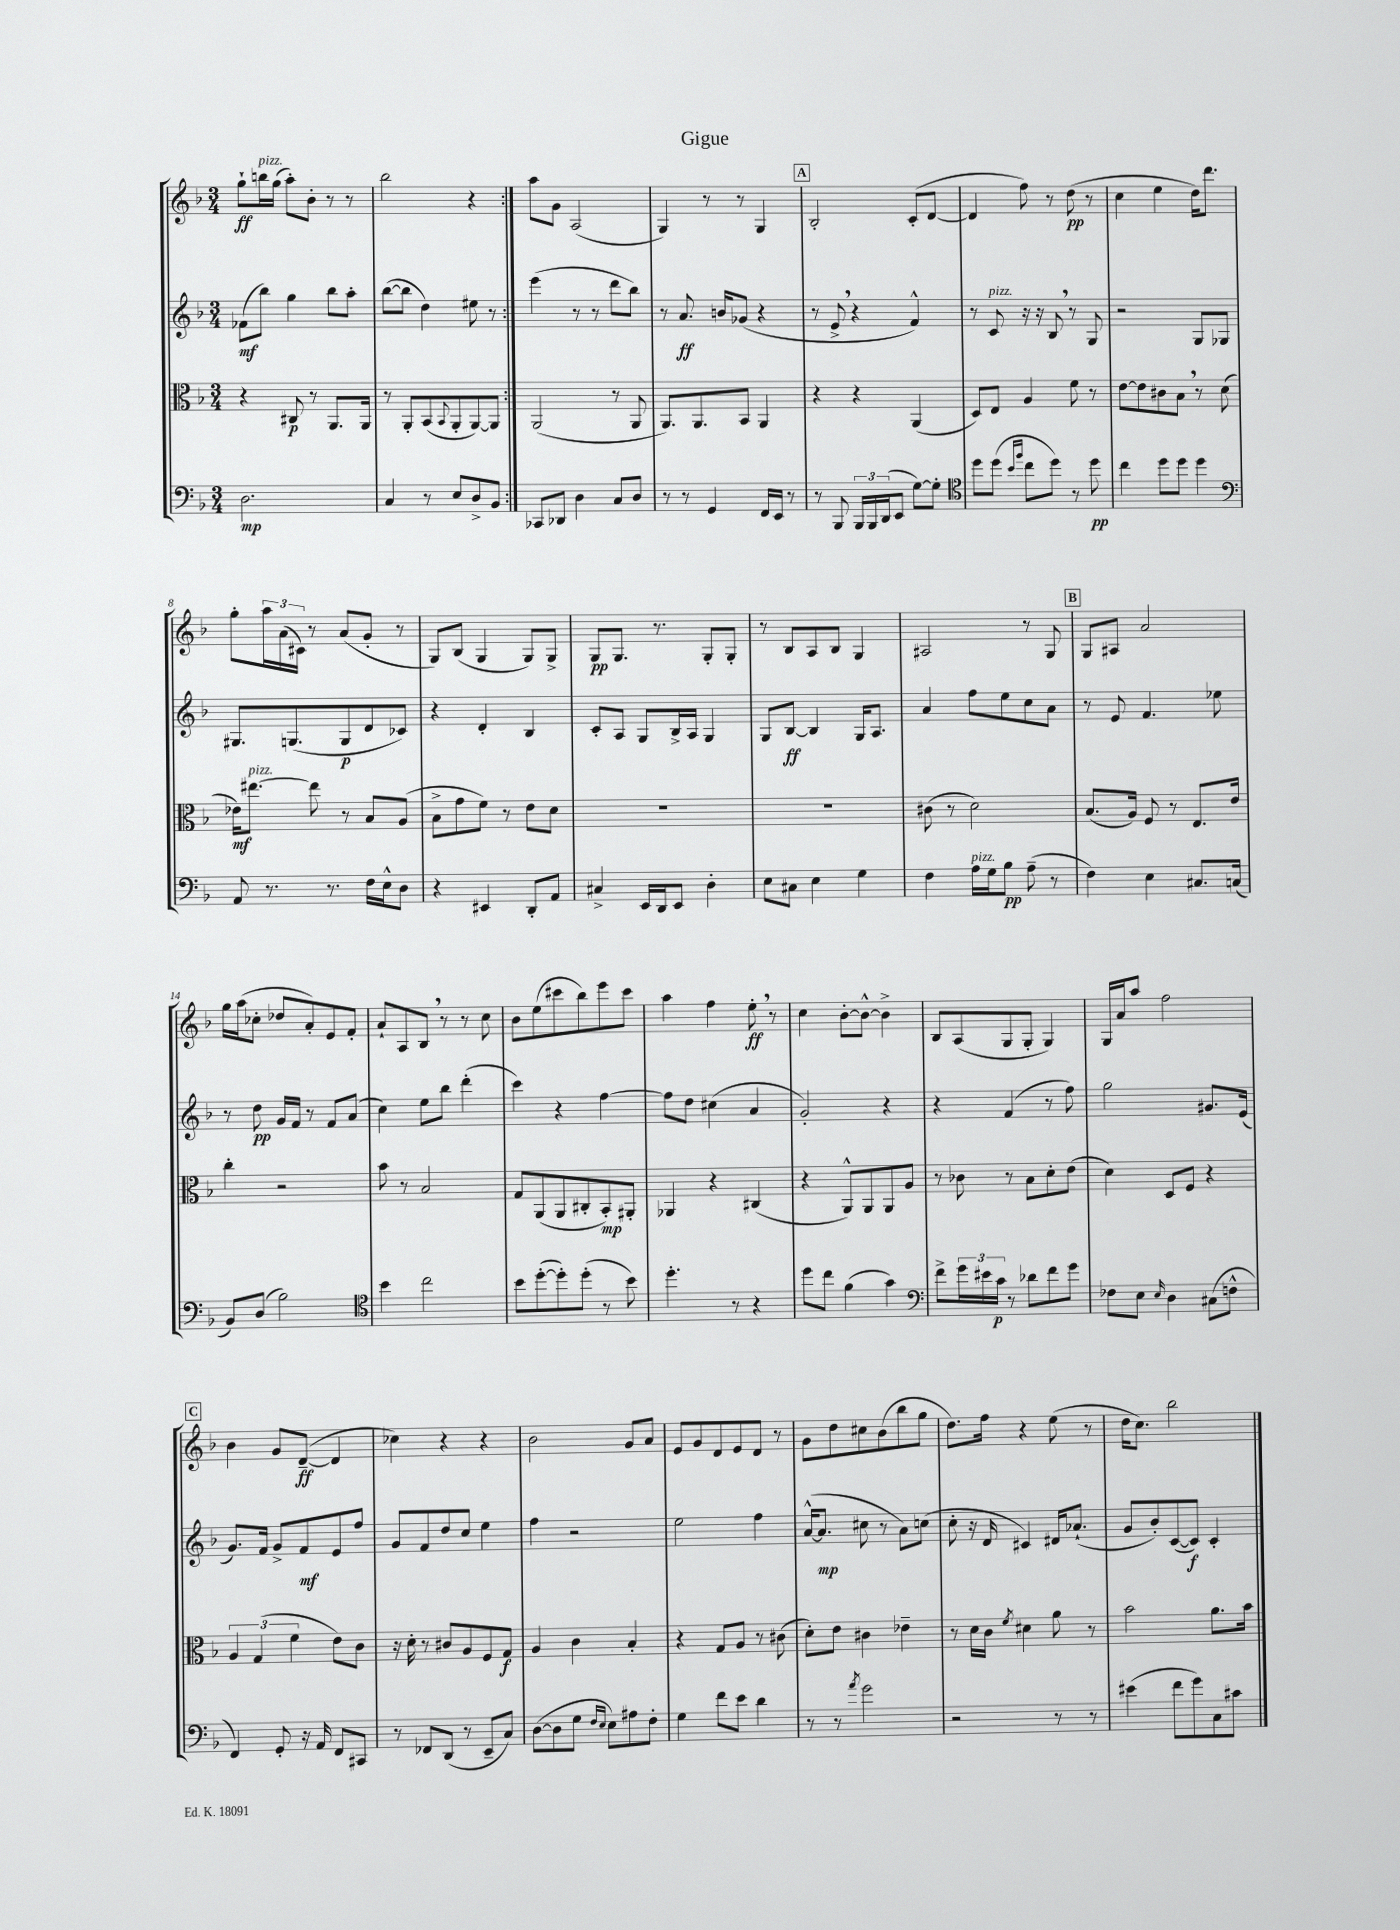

**kern	**dynam	**kern	**dynam	**kern	**dynam	**kern	**dynam
*part4	*part4	*part3	*part3	*part2	*part2	*part1	*part1
*staff4	*staff4	*staff3	*staff3	*staff2	*staff2	*staff1	*staff1
*clefF4	*	*clefC3	*	*clefG2	*	*clefG2	*
*k[b-]	*	*k[b-]	*	*k[b-]	*	*k[b-]	*
*M3/4	*	*M3/4	*	*M3/4	*	*M3/4	*
=1	=1	=1	=1	=1	=1	=1	=1
2.D\	mp	4r	.	(8f-X\L	mf	8gg`\L	ff
!	!	!	!	!	!	!LO:TX:a:i:t=pizz.	!
.	.	.	.	8bb-\J)	.	16bbn\L	.
.	.	.	.	.	.	(16gg\JJ	.
.	.	8C#X/	p	4gg\	.	8aa'\L)	.
.	.	8r	.	.	.	8b-'\J	.
.	.	8.AA/L	.	8bb-\L	.	8r	.
.	.	.	.	8aa'\J	.	8r	.
.	.	16AA/Jk	.	.	.	.	.
=2	=2	=2	=2	=2	=2	=2	=2
4C/	.	8r	.	([8bb-\L	.	2bb-\	.
.	.	8AA'/L	.	8bb-\J]	.	.	.
8r	.	(8BB-/	.	4dd\)	.	.	.
.	.	8qqBB-/	.	.	.	.	.
8E/L	.	8AA'/	.	.	.	.	.
8D^/	.	[8AA/)	.	8ee#X\	.	4r	.
8BB-/J	.	8AA/J]	.	8r	.	.	.
=3:|!	=3:|!	=3:|!	=3:|!	=3:|!	=3:|!	=3:|!	=3:|!
8CC-X/L	.	(2AA/	.	(4eee\	.	8aa\L	.
8DD-X/J	.	.	.	.	.	8g\J	.
4D\	.	.	.	8r	.	(2A/	.
.	.	.	.	8r	.	.	.
8C/L	.	8r	.	8ddd\L	.	.	.
8D/J	.	8AA/	.	8bb-\J)	.	.	.
=4	=4	=4	=4	=4	=4	=4	=4
8r	.	8.AA/L)	.	8r	.	4G/)	.
8r	.	.	.	8.a/	ff	.	.
.	.	8.AA/	.	.	.	.	.
4GG/	.	.	.	.	.	8r	.
.	.	.	.	16bn/KL	.	.	.
.	.	8BB-/J	.	(8g-X/J	.	8r	.
16FF/LL	.	4AA/	.	4r	.	4G/	.
16EE/JJ	.	.	.	.	.	.	.
8r	.	.	.	.	.	.	.
!!LO:REH:place=s1:t=A
=5	=5	=5	=5	=5	=5	=5	=5
8r	.	4r	.	8r	.	2B-'/	.
8BBB-/	.	.	.	8e^,/	.	.	.
24BBB-/LL	.	4r	.	4r	.	.	.
24BBB-/	.	.	.	.	.	.	.
(24DD/J	.	.	.	.	.	.	.
8EE/J	.	.	.	.	.	.	.
[8G\L)	.	(4AA/	.	4f^^/)	.	(8c'/L	.
8G'\J]	.	.	.	.	.	[8d/J	.
=6	=6	=6	=6	=6	=6	=6	=6
*clefC4	*	*	*	*	*	*	*
8dd\L	.	8D/L)	.	8r	.	4d/]	.
!	!	!	!	!LO:TX:a:i:t=pizz.	!	!	!
(8dd\J	.	8E/J	.	8c/	.	.	.
16qqb-/LL	.	.	.	.	.	.	.
16qqff/JJ	.	.	.	.	.	.	.
8cc\L	.	4A/	.	16r	.	8ff\)	.
.	.	.	.	16r	.	.	.
8dd\J)	.	.	.	8B-,/	.	8r	.
8r	.	8f\	.	8r	.	(8dd\	pp
8dd\	pp	8r	.	8G/	.	8r	.
=7	=7	=7	=7	=7	=7	=7	=7
4cc\	.	[8e\L	.	2r	.	4cc\	.
.	.	8e\]	.	.	.	.	.
8dd\L	.	8c#X\	.	.	.	4ee\	.
8dd\J	.	8B-,\J	.	.	.	.	.
4dd\	.	8r	.	8G/L	.	16dd\KL)	.
.	.	.	.	.	.	8.ddd\J	.
.	.	(8d\	.	8G-X/J	.	.	.
!!LO:LB:g=z
=8	=8	=8	=8	=8	=8	=8	=8
*clefF4	*	*	*	*	*	*	*
8AA/	.	16e-X\KL)	mf	8.G#X/L	.	8gg'\L	.
!	!	!LO:TX:a:i:t=pizz.	!	!	!	!	!
.	.	[8.ee#X\J	.	.	.	.	.
8.r	.	.	.	.	.	24aa\L	.
.	.	.	.	.	.	(24a\	.
.	.	.	.	(8.Gn/	.	.	.
.	.	.	.	.	.	24c#X\JJ)	.
.	.	8ee#\]	.	.	.	8r	.
8.r	.	.	.	.	.	.	.
.	.	8r	.	8G/	p	(8a/L	.
16F\LL	.	8B-/L	.	8d/	.	8g'/J	.
16E^^\J	.	.	.	.	.	.	.
8D\J	.	(8A/J	.	8c-X/J)	.	8r	.
=9	=9	=9	=9	=9	=9	=9	=9
4r	.	8B-^\L	.	4r	.	8G/L)	.
.	.	8g\	.	.	.	(8B-/J	.
4EE#X/	.	8f\J)	.	4d'/	.	4G/	.
.	.	8r	.	.	.	.	.
8DD'/L	.	8e\L	.	4B-/	.	8G/L)	.
8AA/J	.	8d\J	.	.	.	8G^/J	.
=10	=10	=10	=10	=10	=10	=10	=10
4C#X^/	.	2.r	.	8c'/L	.	8G/L	pp
.	.	.	.	8A/J	.	8.G/J	.
16EE/LL	.	.	.	8G/L	.	.	.
16DD/J	.	.	.	.	.	8.r	.
8EE/J	.	.	.	16B-^/L	.	.	.
.	.	.	.	16A/JJ	.	.	.
4D'\	.	.	.	4G/	.	8G'/L	.
.	.	.	.	.	.	8G'/J	.
=11	=11	=11	=11	=11	=11	=11	=11
8E\L	.	2.r	.	8G/L	.	8r	.
8C#X\J	.	.	.	[8B-/J	ff	8B-/L	.
4E\	.	.	.	4B-/]	.	8A/	.
.	.	.	.	.	.	8B-/J	.
4G\	.	.	.	16G/KL	.	4G/	.
.	.	.	.	8.A/J	.	.	.
=12	=12	=12	=12	=12	=12	=12	=12
4F\	.	(8c#X\	.	4a/	.	2A#X/	.
.	.	8r	.	.	.	.	.
!LO:TX:a:i:t=pizz.	!	!	!	!	!	!	!
16A\LL	.	2d\)	.	8ff\L	.	.	.
16G\J	.	.	.	.	.	.	.
8B-\J	pp	.	.	8ee\	.	.	.
(8A~\	.	.	.	8cc\	.	8r	.
8r	.	.	.	8a\J	.	8G/	.
!!LO:REH:place=s1:t=B
=13	=13	=13	=13	=13	=13	=13	=13
4F\)	.	(8.B-/L	.	8r	.	8G/L	.
.	.	.	.	8e/	.	8A#X/J	.
.	.	16A/Jk)	.	.	.	.	.
4E\	.	8F/	.	4.f/	.	2a/	.
.	.	8r	.	.	.	.	.
8.C#X/L	.	8.E/L	.	.	.	.	.
.	.	.	.	8ee-X\	.	.	.
(16Cn/Jk	.	16e/Jk	.	.	.	.	.
!!LO:LB:g=z
=14	=14	=14	=14	=14	=14	=14	=14
8BB-/L)	.	4cc'\	.	8r	.	16gg\LL	.
.	.	.	.	.	.	(16aa\J	.
(8D/J	.	.	.	8dd\	pp	8cc-X'\J	.
2B-\)	.	2r	.	16g/LL	.	8dd-X/L	.
.	.	.	.	16f/JJ	.	.	.
.	.	.	.	8r	.	8a'/)	.
.	.	.	.	8f/L	.	8e/	.
.	.	.	.	(8a/J	.	8f'/J	.
=15	=15	=15	=15	=15	=15	=15	=15
*clefC4	*	*	*	*	*	*	*
4b-\	.	8b-\	.	4cc\)	.	8a`/L	.
.	.	8r	.	.	.	8A/	.
2cc\	.	2B-/	.	8ee\L	.	8B-,/J	.
.	.	.	.	8bb-\J	.	8r	.
.	.	.	.	(4ddd'\	.	8r	.
.	.	.	.	.	.	8cc\	.
=16	=16	=16	=16	=16	=16	=16	=16
8b-\L	.	8G/L	.	4ccc\)	.	8b-\L	.
([8dd'\	.	(8AA/	.	.	.	(8ee\	.
8dd'\])	.	8AA/	.	4r	.	8ccc#X\	.
(8dd'\J	.	8C#X'/	.	.	.	8bb-\)	.
8r	.	8BB-'/)	mp	[4ff\	.	8eee\	.
8b-\)	.	8AA#X'/J	.	.	.	8ccc#\J	.
=17	=17	=17	=17	=17	=17	=17	=17
4.dd'\	.	4AA-X/	.	8ff\L]	.	4aa\	.
.	.	.	.	8dd\J	.	.	.
.	.	4r	.	(4cc#X\	.	4ff\	.
8r	.	.	.	.	.	.	.
4r	.	(4C#X/	.	4a/	.	8ee',\	ff
.	.	.	.	.	.	8r	.
=18	=18	=18	=18	=18	=18	=18	=18
8dd\L	.	4r	.	2g'/)	.	4cc\	.
8cc\J	.	.	.	.	.	.	.
(4f\	.	8AA^^/L)	.	.	.	[8b-'\L	.
.	.	8AA/	.	.	.	8b-^^\J_	.
4g\)	.	8AA/	.	4r	.	4b-^\]	.
.	.	8A/J	.	.	.	.	.
=19	=19	=19	=19	=19	=19	=19	=19
*clefF4	*	*	*	*	*	*	*
8f^\L	.	8r	.	4r	.	8B-/L	.
24g\L	.	8c-X\	.	.	.	(8A/	.
24e#X\	.	.	.	.	.	.	.
24c\JJ	p	.	.	.	.	.	.
8r	.	8r	.	(4f/	.	8G/	.
8d-X\L	.	8B-\L	.	.	.	8G'/J	.
8f\	.	8d'\	.	8r	.	4G/)	.
8g\J	.	(8e\J	.	8ff\)	.	.	.
=20	=20	=20	=20	=20	=20	=20	=20
8F-X\L	.	4d\)	.	2gg\	.	16G/LL	.
.	.	.	.	.	.	16a/J	.
8E\J	.	.	.	.	.	8aa/J	.
16qqE/	.	.	.	.	.	.	.
4D\	.	8D/L	.	.	.	2ff\	.
.	.	8F/J	.	.	.	.	.
(8C#X\L	.	4r	.	8.g#X/L	.	.	.
8Fn^^\J	.	.	.	.	.	.	.
.	.	.	.	(16e/Jk	.	.	.
!!LO:LB:g=z
!!LO:REH:place=s1:t=C
=21	=21	=21	=21	=21	=21	=21	=21
4FF/)	.	6A/	.	8.g/L)	.	4b-\	.
.	.	(6G/	.	.	.	.	.
.	.	.	.	16f/Jk	.	.	.
8GG'/	.	.	.	8g^/L	.	8g/L	.
.	.	6f\	.	.	.	.	.
16r	.	.	.	8f/	mf	([8d~/J	ff
16AA/	.	.	.	.	.	.	.
8FF/L	.	8e\L)	.	8e/	.	4d/]	.
8CC#X/J	.	8c\J	.	8ff/J	.	.	.
=22	=22	=22	=22	=22	=22	=22	=22
8r	.	16r	.	8g/L	.	4cc-X\)	.
.	.	16d'\	.	.	.	.	.
8FF-X/L	.	8r	.	8f/	.	.	.
(8DD/J	.	8c#X/L	.	8dd/	.	4r	.
8r	.	8A/	.	8cc/J	.	.	.
8EE~/L	.	8F/	.	4ee\	.	4r	.
8C/J)	.	8G/J	f	.	.	.	.
=23	=23	=23	=23	=23	=23	=23	=23
([8D\L	.	4A/	.	4ff\	.	2b-\	.
8D\]	.	.	.	.	.	.	.
8G\J	.	4c\	.	2r	.	.	.
16qqF/LL	.	.	.	.	.	.	.
16qqE/JJ	.	.	.	.	.	.	.
8E\L)	.	.	.	.	.	.	.
8A#X\	.	4B-'/	.	.	.	8g/L	.
8F'\J	.	.	.	.	.	8a/J	.
=24	=24	=24	=24	=24	=24	=24	=24
4G\	.	4r	.	2ee\	.	8e/L	.
.	.	.	.	.	.	8g/	.
8f\L	.	8G/L	.	.	.	8d/	.
8e\J	.	8A/J	.	.	.	8e/	.
4d\	.	8r	.	4ff\	.	8d/J	.
.	.	(8c#X\	.	.	.	8r	.
=25	=25	=25	=25	=25	=25	=25	=25
8r	.	8d'\L)	.	([16a^^/KL	.	8g\L	.
.	.	.	.	8.a/J]	mp	.	.
8r	.	8e\J	.	.	.	8dd\	.
8qa/	.	.	.	.	.	.	.
2g\	.	4c#X\	.	8cc#X\	.	8cc#X\	.
.	.	.	.	8r	.	(8b-\	.
.	.	4e-X~\	.	8a\L)	.	8bb-\	.
.	.	.	.	(8ccn\J	.	8gg\J	.
=26	=26	=26	=26	=26	=26	=26	=26
2r	.	8r	.	8cc'\	.	8.dd\L)	.
.	.	16d\LL	.	16r	.	.	.
.	.	16c\JJ	.	16d/	.	16ff\Jk	.
.	.	8qf/	.	.	.	.	.
.	.	4d#X\	.	4c#X/)	.	4r	.
8r	.	8a\	.	16d#X/KL	.	(8ee\	.
.	.	.	.	(8.a-X`/J	.	.	.
8r	.	8r	.	.	.	8r	.
=27	=27	=27	=27	=27	=27	=27	=27
(4e#X\	.	2b-\	.	8g/L	.	16dd\KL	.
.	.	.	.	.	.	8.cc\J)	.
.	.	.	.	8b-'/)	.	.	.
8f\L	.	.	.	([8c/	.	2bb-\	.
8g\)	.	.	.	8c/J])	f	.	.
8C\	.	8.a\L	.	4c'/	.	.	.
8c#X\J	.	.	.	.	.	.	.
.	.	16b-\Jk	.	.	.	.	.
==	==	==	==	==	==	==	==
*-	*-	*-	*-	*-	*-	*-	*-
